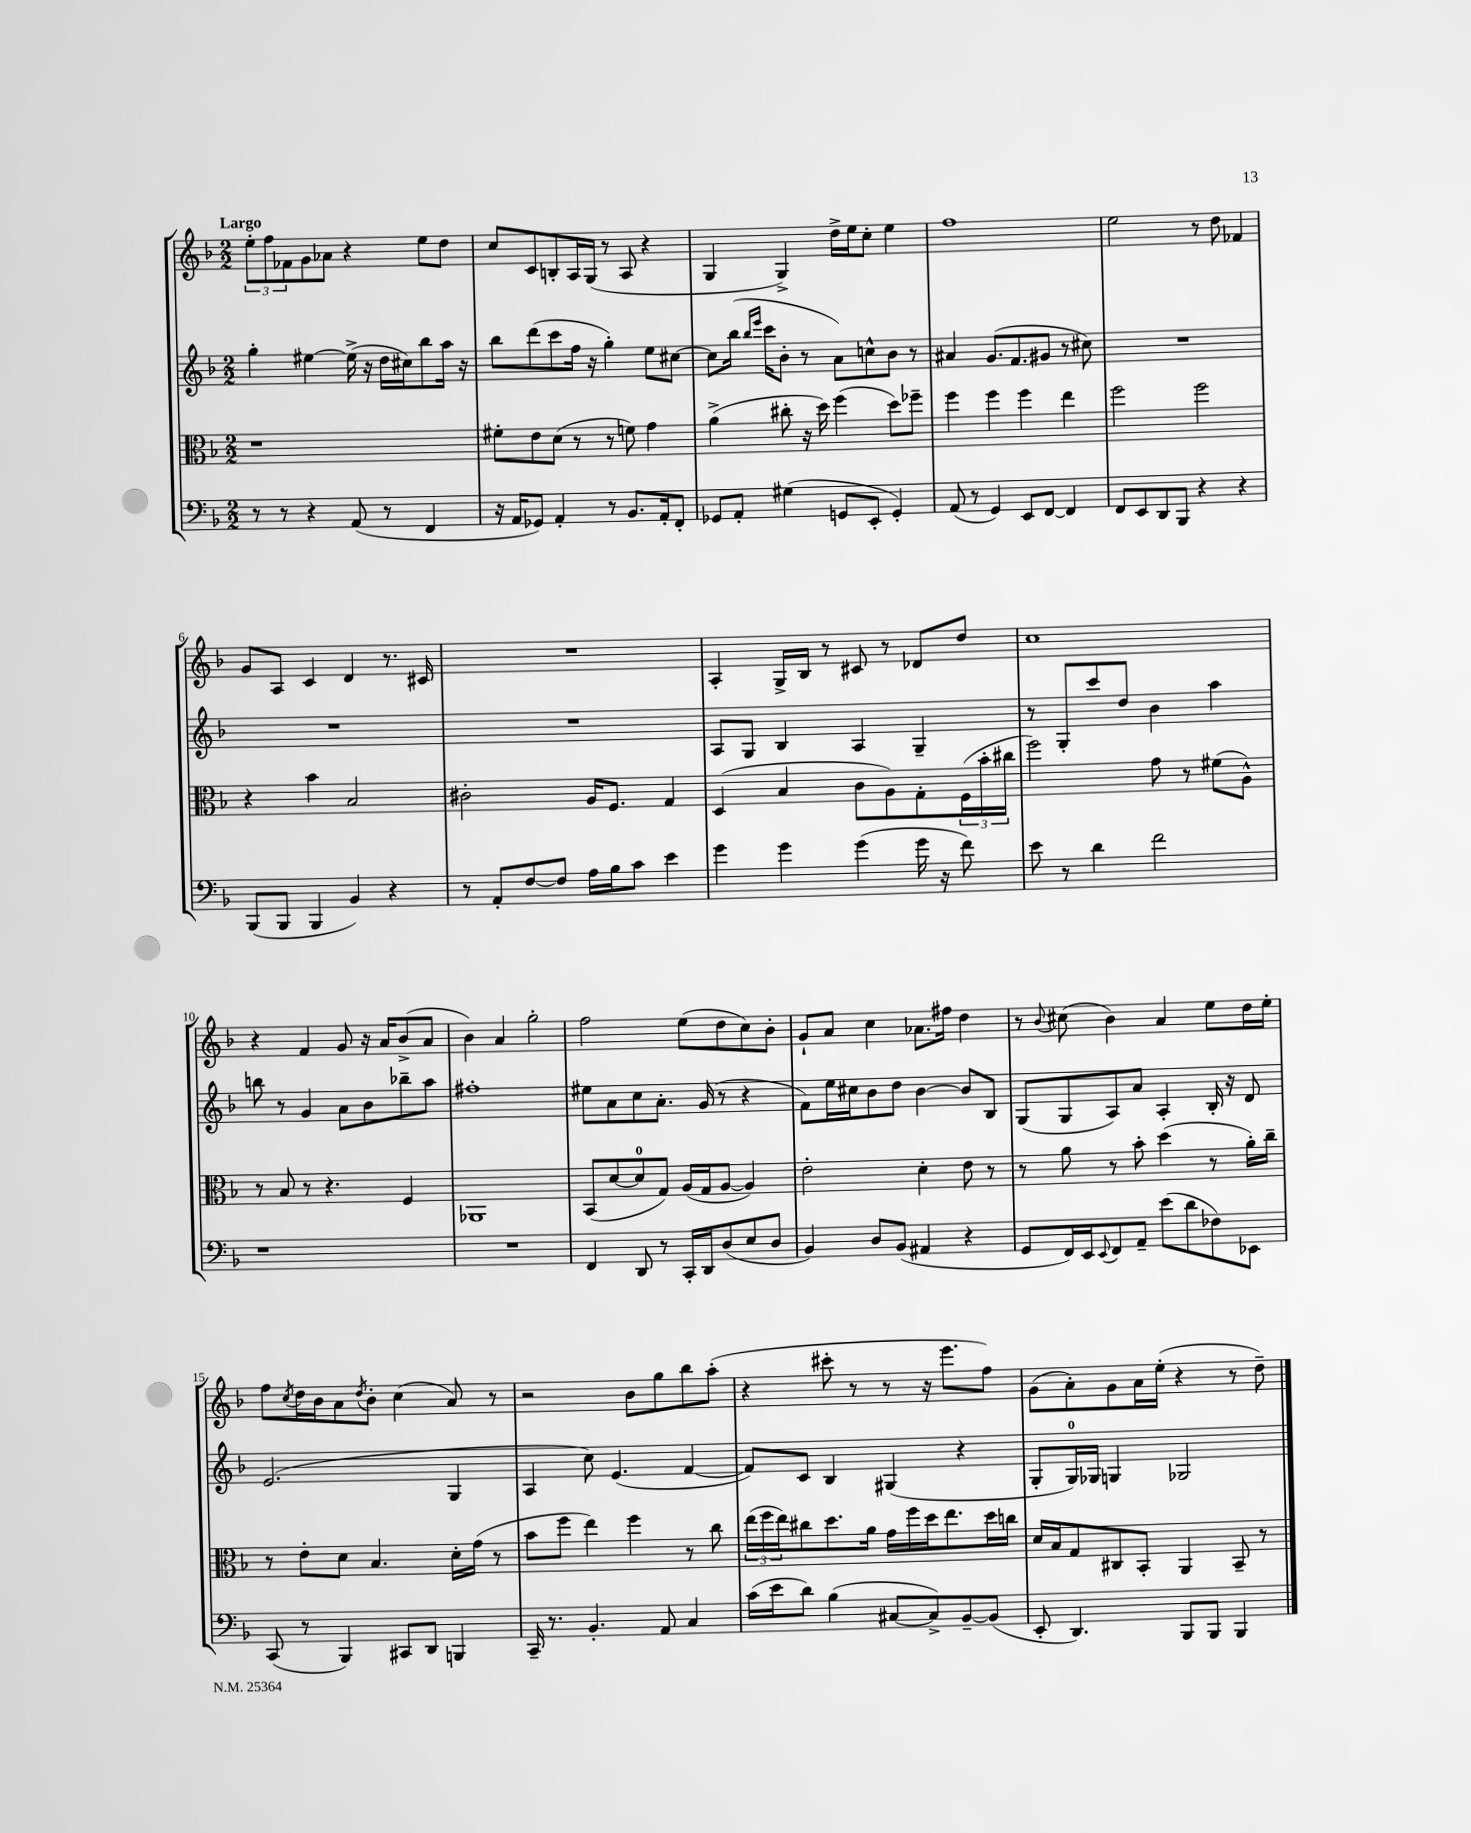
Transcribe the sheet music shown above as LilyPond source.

<<
\new StaffGroup <<
\new Staff = "s0" {
    \clef treble \key f \major \numericTimeSignature \time 2/2 \tempo "Largo"
    \tuplet 3/2 { e''8-. f''8 fes'8 } g'8 aes'8 r4 e''8 d''8 |
    c''8 c'8 b8-. a16 g16( r8 a8 r4 |
    g4 g4->) d''16-> e''16 c''8-. e''4 |
    f''1 |
    e''2 r8 d''8 fes'4 |
    g'8 a8 c'4 d'4 r8. cis'16 |
    R1 |
    a4-. g16-> bes16 r8 cis'8 r8 des'8 d''8 |
    c''1 |
    r4 f'4 g'8 r16 a'16 bes'8->( a'8 |
    bes'4) a'4 g''2-. |
    f''2 e''8( d''8 c''8) bes'8-. |
    g'8-! a'8 c''4 aes'8. fis''16 d''4 |
    r8 \appoggiatura { bes'8 } cis''8( bes'4) a'4 e''8 d''16 e''16-. |
    f''8 \acciaccatura { c''8 } d''16 bes'16 a'8 \acciaccatura { d''8 } bes'8-. c''4( a'8) r8 |
    r2 bes'8 g''8 bes''8 a''8-.( |
    r4 cis'''8-. r8 r8 r16 e'''8. f''8) |
    g'8( a'8-.) g'8 a'16 e''16-.( r4 r8 d''8--) \bar "|." |
}
\new Staff = "s1" {
    \clef treble \key f \major \numericTimeSignature \time 2/2
    g''4-. eis''4~ eis''16->( r16 d''16 cis''16) bes''8 a''16 r16 |
    bes''8 d'''8( c'''8 f''16 r16 g''4-.) e''8 cis''8~ |
    cis''8 bes''16( \grace { bes''16 e'''16 } c'''16 bes'8-. r8 a'8) c''8-^ bes'8 r8 |
    ais'4 g'8.( f'8. gis'8 r8 cis''8) |
    R1 |
    R1 |
    R1 |
    a8 g8 bes4 a4 g4-- |
    r8 g8-. c'''8 d''8 bes'4 a''4 |
    b''8 r8 g'4 a'8 bes'8 bes''8-- a''8 |
    fis''1-. |
    eis''8 a'8 c''8 a'8.-. g'16( r8 r4 |
    f'8) e''16 cis''16 bes'8 d''8 bes'4~ bes'8 bes8 |
    g8( g8 a8) a'8 a4-. bes16-. r16 d'8 |
    e'2.( g4 |
    a4 c''8) e'4.( f'4~ |
    f'8) c'8 bes4 gis4( r4 |
    g8-. g16-0) ges16 g4 ges2 \bar "|." |
}
\new Staff = "s2" {
    \clef alto \key f \major \numericTimeSignature \time 2/2
    r1 |
    fis'8-. e'8 d'8( r8 r8 f'8) g'4 |
    a'4->( cis''8-. r16 d''16) f''4( d''8) fes''8-- |
    f''4 f''4 f''4 e''4 |
    f''2 f''2 |
    r4 bes'4 bes2 |
    cis'2-. a16 f8. g4 |
    d4( bes4 c'8 a8) g8-. \tuplet 3/2 { f16( bes'16-. cis''16 } |
    f''2) g'8 r8 fis'8( a8-^) |
    r8 bes8 r8 r4. f4 |
    aes,1 |
    bes,8( d'8~ d'8-0 g8) a16( g16 a8~ a4) |
    e'2-. d'4-. e'8 r8 |
    r8 a'8 r8 bes'8-. d''4( r8 a'16-.) c''16-- |
    r8 e'8-. d'8 bes4. d'16-. g'16( r8 |
    bes'8 f''8 e''4) f''4 r8 c''8 |
    \tuplet 3/2 { e''16( f''16 e''16) } cis''8 d''8. a'16 g'16 f''16 d''16 e''8. d''16 c''16 |
    d'16 bes16 g8 cis8 bes,8-. a,4 bes,8-- r8 \bar "|." |
}
\new Staff = "s3" {
    \clef bass \key f \major \numericTimeSignature \time 2/2
    r8 r8 r4 a,8( r8 f,4 |
    r16 a,16 ges,8) a,4-. r8 bes,8. a,16-. f,8-. |
    ges,8 a,8-. gis4( g,8 e,8-. g,4-.) |
    a,8( r8 g,4) e,8 f,8~ f,4 |
    f,8 e,8 d,8 bes,,8 r4 r4 |
    bes,,8( bes,,8 bes,,4 bes,4) r4 |
    r8 a,8-. f8~ f8 a16 bes16 c'8 e'4 |
    g'4 g'4 g'4( g'16 r16 f'8) |
    e'8 r8 d'4 f'2 |
    r1 |
    R1 |
    f,4 d,8 r8 c,16-. d,16 d8( e8 d8 |
    bes,4) d8 bes,8( ais,4 r4 |
    g,8 f,16) e,16 \appoggiatura { e,8 } f,8 a,8-- e'8( d'8 fes8) ees,8 |
    c,8( r8 bes,,4) cis,8 d,8 b,,4 |
    c,16-- r8. bes,4.-. a,8 c4 |
    c'16( e'16 d'8) bes4( cis8~ cis8->) bes,8~-- bes,8( |
    e,8-. d,4.) bes,,8 bes,,8 bes,,4 \bar "|." |
}
>>
>>
